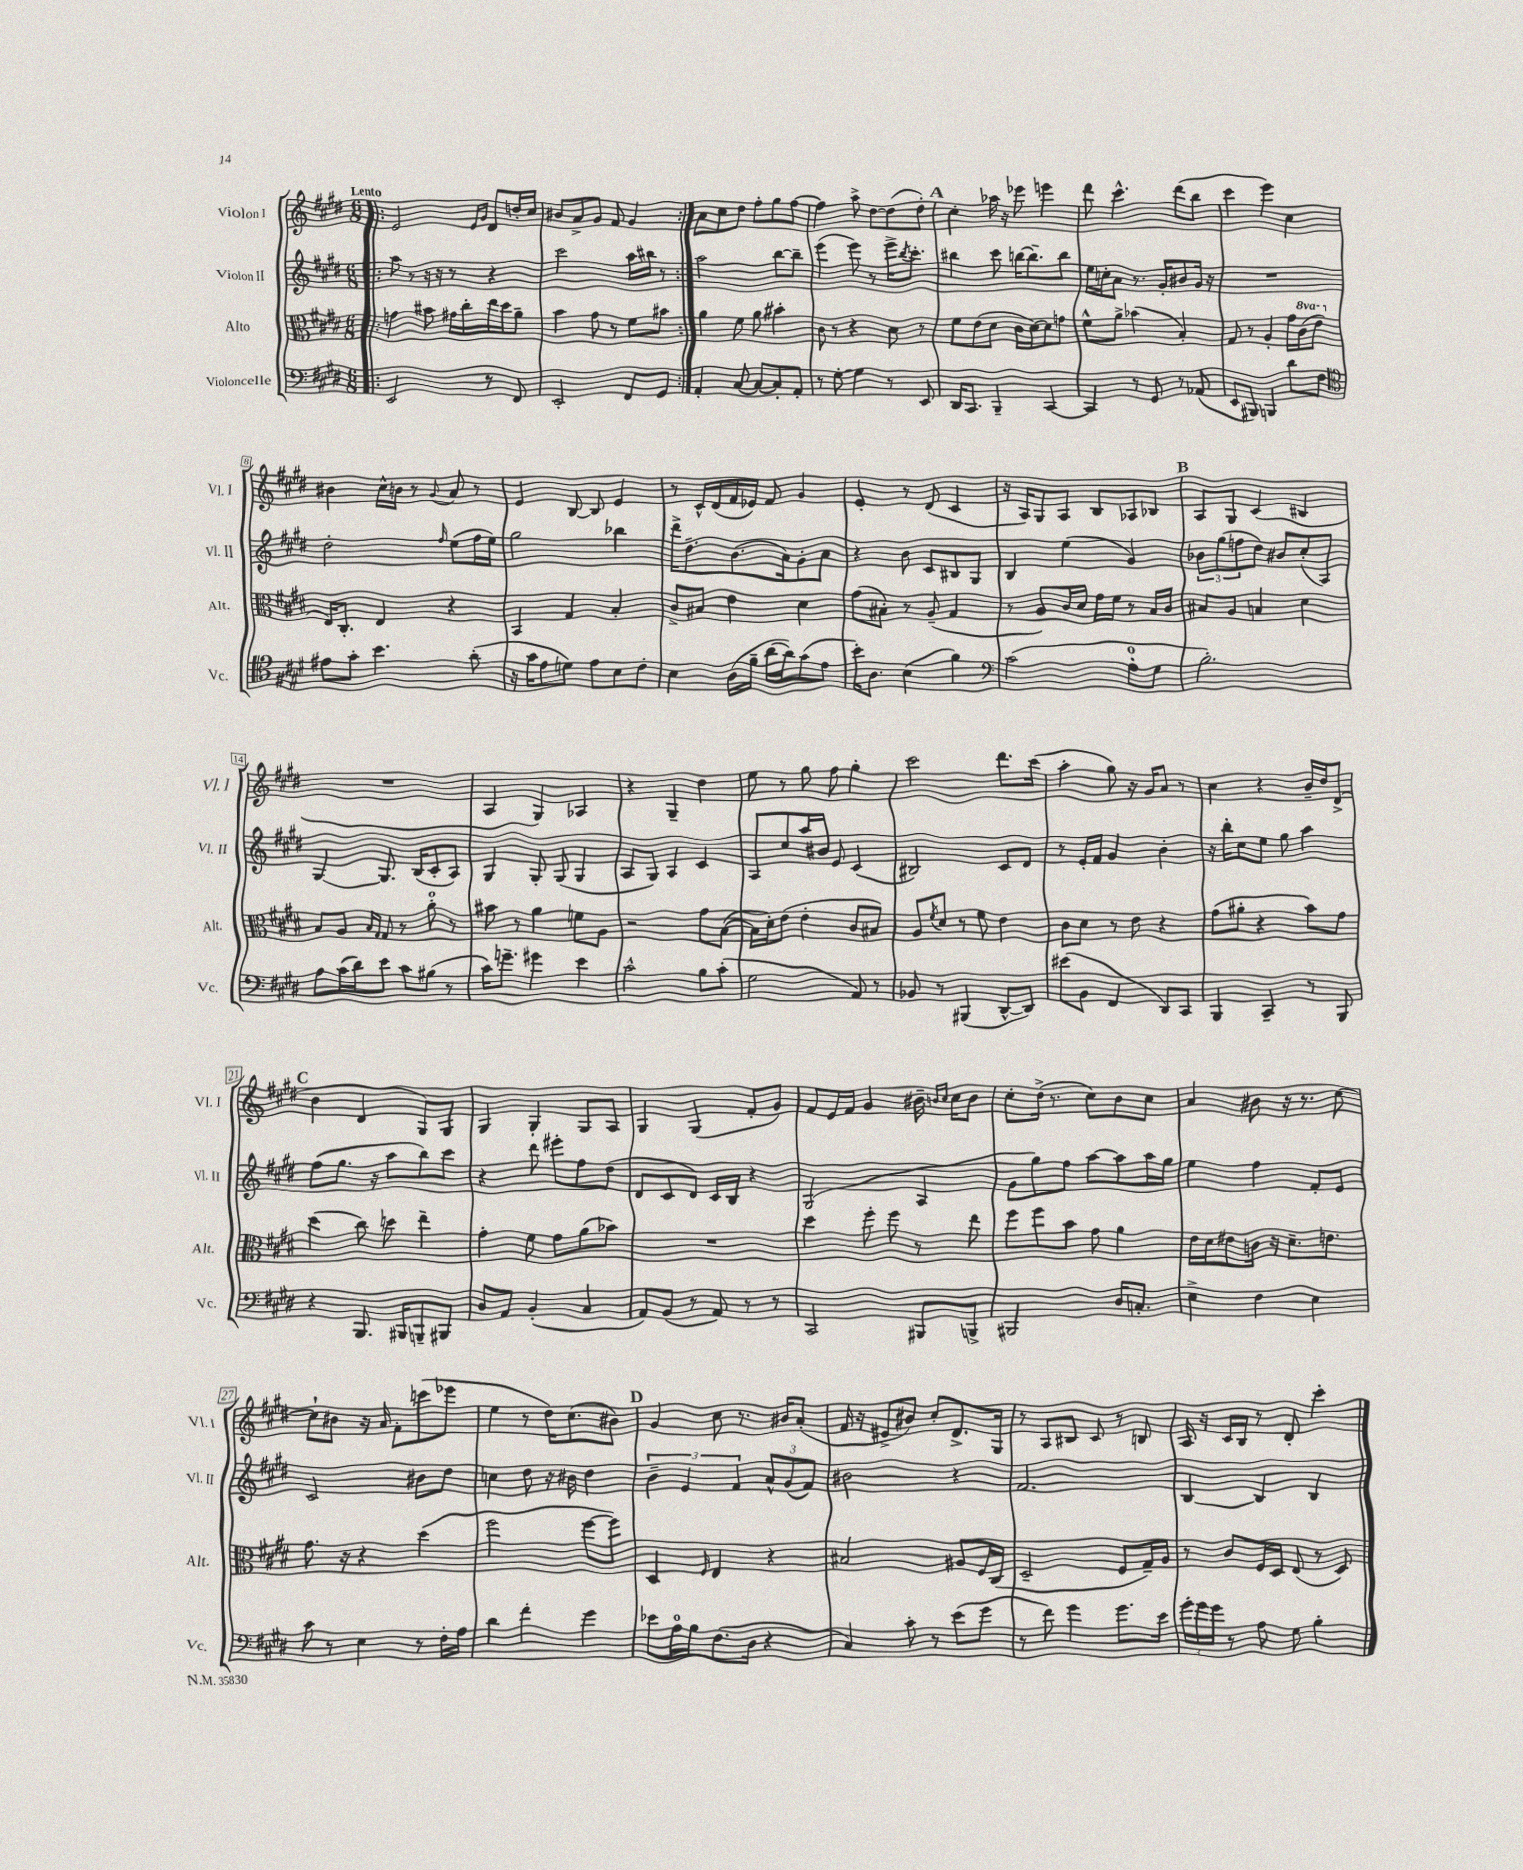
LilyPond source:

<<
\new StaffGroup <<
\new Staff = "s0" \with { instrumentName = "Violon I" shortInstrumentName = "Vl. I" } {
    \clef treble \key e \major \numericTimeSignature \time 6/8 \tempo "Lento"
    \repeat volta 2 { \bar ".|:" e'2 \grace { e'16 gis'16 } dis'8 d''16-. cis''16 |
    bis'8 a'8-> gis'8 fis'8 gis'4 | }
    a'8 cis''8 dis''8 fis''8-. gis''8 fis''8~ |
    fis''4 a''8-> dis''8~ dis''8( dis''8-.) |
    \mark \markup { \bold "A" } cis''4-. aes''16 r16 ees'''8 e'''4 |
    dis'''8 cis'''4.-^ dis'''8( b''8 |
    cis'''4 e'''4) cis''4 |
    bis'4 cis''16-^ b'16 r8 \appoggiatura { gis'8 } a'8 r8 |
    e'4 b8~ b8 e'4 |
    r8 cis'16-^ dis'16( fis'16 ees'16) fis'8 gis'4 |
    e'4-. r8 dis'8( cis'4 |
    r16 a16) gis8 a8 b8 aes8 bes8 |
    \mark \markup { \bold "B" } a8 gis8 cis'4( bis4 |
    R2. |
    a4 gis4) aes4 |
    r4 gis4-- dis''4 |
    e''8 r8 gis''8 fis''8 gis''4-. |
    cis'''2 dis'''8. cis'''16( |
    a''4-. gis''8) r16 gis'16 a'8 r8 |
    cis''4 r4 b'16-- dis''16 dis'8->( |
    \mark \markup { \bold "C" } b'4 dis'4 gis8) gis8 |
    gis4 gis4-. gis8 a8 |
    gis4 gis4( fis'8-. gis'8) |
    fis'8 e'16 fis'16 gis'4 bis'16-- \grace { b'16 cis''16 } cis''16 b'8 |
    cis''8-. dis''16->( r8. cis''8) b'8 cis''8 |
    a'4 bis'8 r16 r8. cis''8~ |
    cis''8-! bis'8 r16 a'16 fis'8-. c'''8( ees'''8 |
    e''4 r8 dis''16) cis''8.( bis'8) |
    \mark \markup { \bold "D" } gis'4 cis''8 r8. bis'16 a'8-.( |
    fis'16 r16 eis'8-> bis'8) cis''8-. dis'8.-> gis16 |
    r8 a8 bis8 cis'8 r8 b8 |
    a16 r16 cis'16 b16 r8 dis'8-. cis'''4-. \bar "|." |
}
\new Staff = "s1" \with { instrumentName = "Violon II" shortInstrumentName = "Vl. II" } {
    \clef treble \key e \major \numericTimeSignature \time 6/8
    \repeat volta 2 { \bar ".|:" a''8 r8 r16 r16 r8 r4 |
    cis'''2 a''16 bis''16 r8 | }
    a''2 b''8~ b''8-- |
    e'''4( e'''8) r8 e'''16-> \acciaccatura { b''8 } cis'''8.-. |
    \mark \markup { \bold "A" } bis''4 cis'''8 b''16~ b''8.-- b''8 |
    e''16 c''16-. a'8 r8. gis'16-. bis'8 gis'16 r16 |
    R2. |
    dis''2-. \grace { fis''16 } e''8( fis''16 e''16) |
    gis''2 bes''4 |
    dis'''16-> dis''8.-- b'8.( a'16) gis'8-. a'8 |
    r4 b'8 cis'8 bis8 gis8 |
    b4 e''4( gis'4) |
    \mark \markup { \bold "B" } \tuplet 3/2 { bes'8 gis''8( f''8 } dis''8) bis'8 cis''8-.( a8) |
    gis4~ gis8. b16( cis'8-. a8) |
    gis4 gis8-. gis8( gis4 |
    a8 gis8) a4 cis'4 |
    a8 cis''8 a''16 bis'16 e'8 cis'4( |
    bis2) cis'8 dis'8 |
    r8 e'16-. fis'16 gis'4 b'4-. |
    r16 b''16-. cis''8 e''8 gis''8 a''4 |
    \mark \markup { \bold "C" } fis''8( gis''8. r16 a''8 b''8) cis'''8 |
    r4 dis'''8 eis'''8-. fis''8 dis''8( |
    dis'8 cis'8 dis'8) cis'16 b16 r4 |
    gis2( a4 |
    gis'8 gis''8) fis''8 a''8~ a''8 a''16 gis''16 |
    e''4 fis''4 fis'8-. e'8 |
    cis'2 bis'8 dis''8 |
    c''4 dis''8 r16 bis'16 dis''4 |
    \mark \markup { \bold "D" } \tuplet 3/2 { b'4-- e'4 fis'4 } \tuplet 3/2 { a'8-^ gis'8( fis'8) } |
    bis'2 r4 |
    fis'2. |
    b4~ b4 b4 \bar "|." |
}
\new Staff = "s2" \with { instrumentName = "Alto" shortInstrumentName = "Alt." } {
    \clef alto \key e \major \numericTimeSignature \time 6/8 \set Staff.ottavationMarkups = #ottavation-simple-ordinals
    \repeat volta 2 { \bar ".|:" g'4 bis'8 gis'16 cis''16-. e''16 dis''16 a'8-- |
    b'4 gis'8 r8 fis'8 bis'8 | }
    a'4 fis'8 a'8 bis'4-. |
    cis'8 r8 r4 dis'8 r8 |
    \mark \markup { \bold "A" } fis'8 e'8( dis'8 cis'16 dis'16~) dis'8 g'8 |
    fis'8-^ a'8-> bes'4( b4-.) |
    gis8 r8 a4-. gis'16 \ottava #1 cis''16( e''8 \ottava #0 |
    e16) cis8.-. e4 r4 |
    b,4 gis4 b4-. |
    cis'8-> bis8 e'4 dis'4 |
    gis'8( bis8-.) r8 a8--( gis4 |
    r8 a8) cis'16 dis'16 gis'16 fis'16 r8 b16 cis'16 |
    \mark \markup { \bold "B" } bis8 a8 b4 dis'4 |
    b8 a8 \grace { b16 gis16 } gis8 r8 a'8-0-. r8 |
    bis'8 r8 a'4 f'8 a8 |
    r2 gis'8 b8~( |
    b16 dis'16-.) e'8( e'4-. cis'8 bis8) |
    a8 \acciaccatura { fis'8 } dis'8 r8 fis'8 e'4 |
    cis'8 dis'8 r8 e'8 r4 |
    gis'8( ais'8-. r4 b'8) gis'8 |
    \mark \markup { \bold "C" } dis''4( cis''8) d''8 e''4-- |
    gis'4-. fis'8 gis'8 a'8( bes'8) |
    R2. |
    dis''4 fis''8-. fis''8 r8 e''8 |
    fis''8 fis''8 b'8 gis'8 a'4 |
    e'16 dis'16 eis'8 c'16 r16 dis'8.-- e'8. |
    gis'8. r16 r4 dis''4( |
    fis''2 fis''8~ fis''8) |
    \mark \markup { \bold "D" } dis4 \grace { fis16 } e4 r4 |
    bis2 ais8 fis16 cis16( |
    dis2-- fis8 gis16--) a16 |
    r8 cis'8 fis16 dis16 e8( r8 dis8) \bar "|." |
}
\new Staff = "s3" \with { instrumentName = "Violoncelle" shortInstrumentName = "Vc." } {
    \clef bass \key e \major \numericTimeSignature \time 6/8
    \repeat volta 2 { \bar ".|:" e,2 r8 fis,8 |
    e,2-. fis,8 gis,8 | }
    a,4-. cis8~ cis8~ cis8-. a,8-. |
    r8 gis8~-. gis4 r8 e,8 |
    \mark \markup { \bold "A" } dis,16 cis,8. b,,4-- cis,4~ |
    cis,4 r8 gis,8 r8 aes,8( |
    e,8 bis,,8) b,,4 dis'8 fis8 |
    \clef tenor eis'8 gis'8-. b'4. a'8-.( |
    r16 gis'16 e'8 d'8) e'8 b8 cis'8-. |
    b4 a16( fis'16-- a'16~ a'16) gis'8( e'8 |
    b'16-.) a8. b4( fis'4) |
    \clef bass cis'2( a8-0-. gis8 |
    \mark \markup { \bold "B" } b2.-.) |
    a8 cis'16( dis'16) e'8 cis'8 bis8( r8 |
    cis'16) g'8.-- gis'4 e'4 |
    cis'2-^ b8 cis'8-.( |
    gis2 a,8) r8 |
    bes,8 r8 bis,,4( dis,8~-^ dis,8) |
    eis'8( b,8 fis,4 dis,8) cis,8 |
    b,,4 cis,4-- r8 b,,8 |
    \mark \markup { \bold "C" } r4 b,,8. bis,,16 b,,8-- bis,,8 |
    dis8 a,8 b,4-.( cis4 |
    a,8) b,8( r8 a,8) r8 r8 |
    cis,2 bis,,8 b,,8-> |
    bis,,2 dis16 c8.-. |
    e4-> fis4 e4 |
    cis'8 r8 e4 r8 fis16-. a16 |
    dis'4 fis'4-. gis'4 |
    \mark \markup { \bold "D" } ees'8 a16-0 b16 fis8.( dis16 r4 |
    cis4) cis'8-. r8 e'8( gis'8 |
    r8 fis'8) gis'4 gis'8. e'16 |
    \tuplet 3/2 { gis'16-. gis'16 gis'16 } r8 a8 gis8 b4-. \bar "|." |
}
>>
>>
\layout { \context { \Score \override BarNumber.stencil = #(make-stencil-boxer 0.1 0.3 ly:text-interface::print) } }
